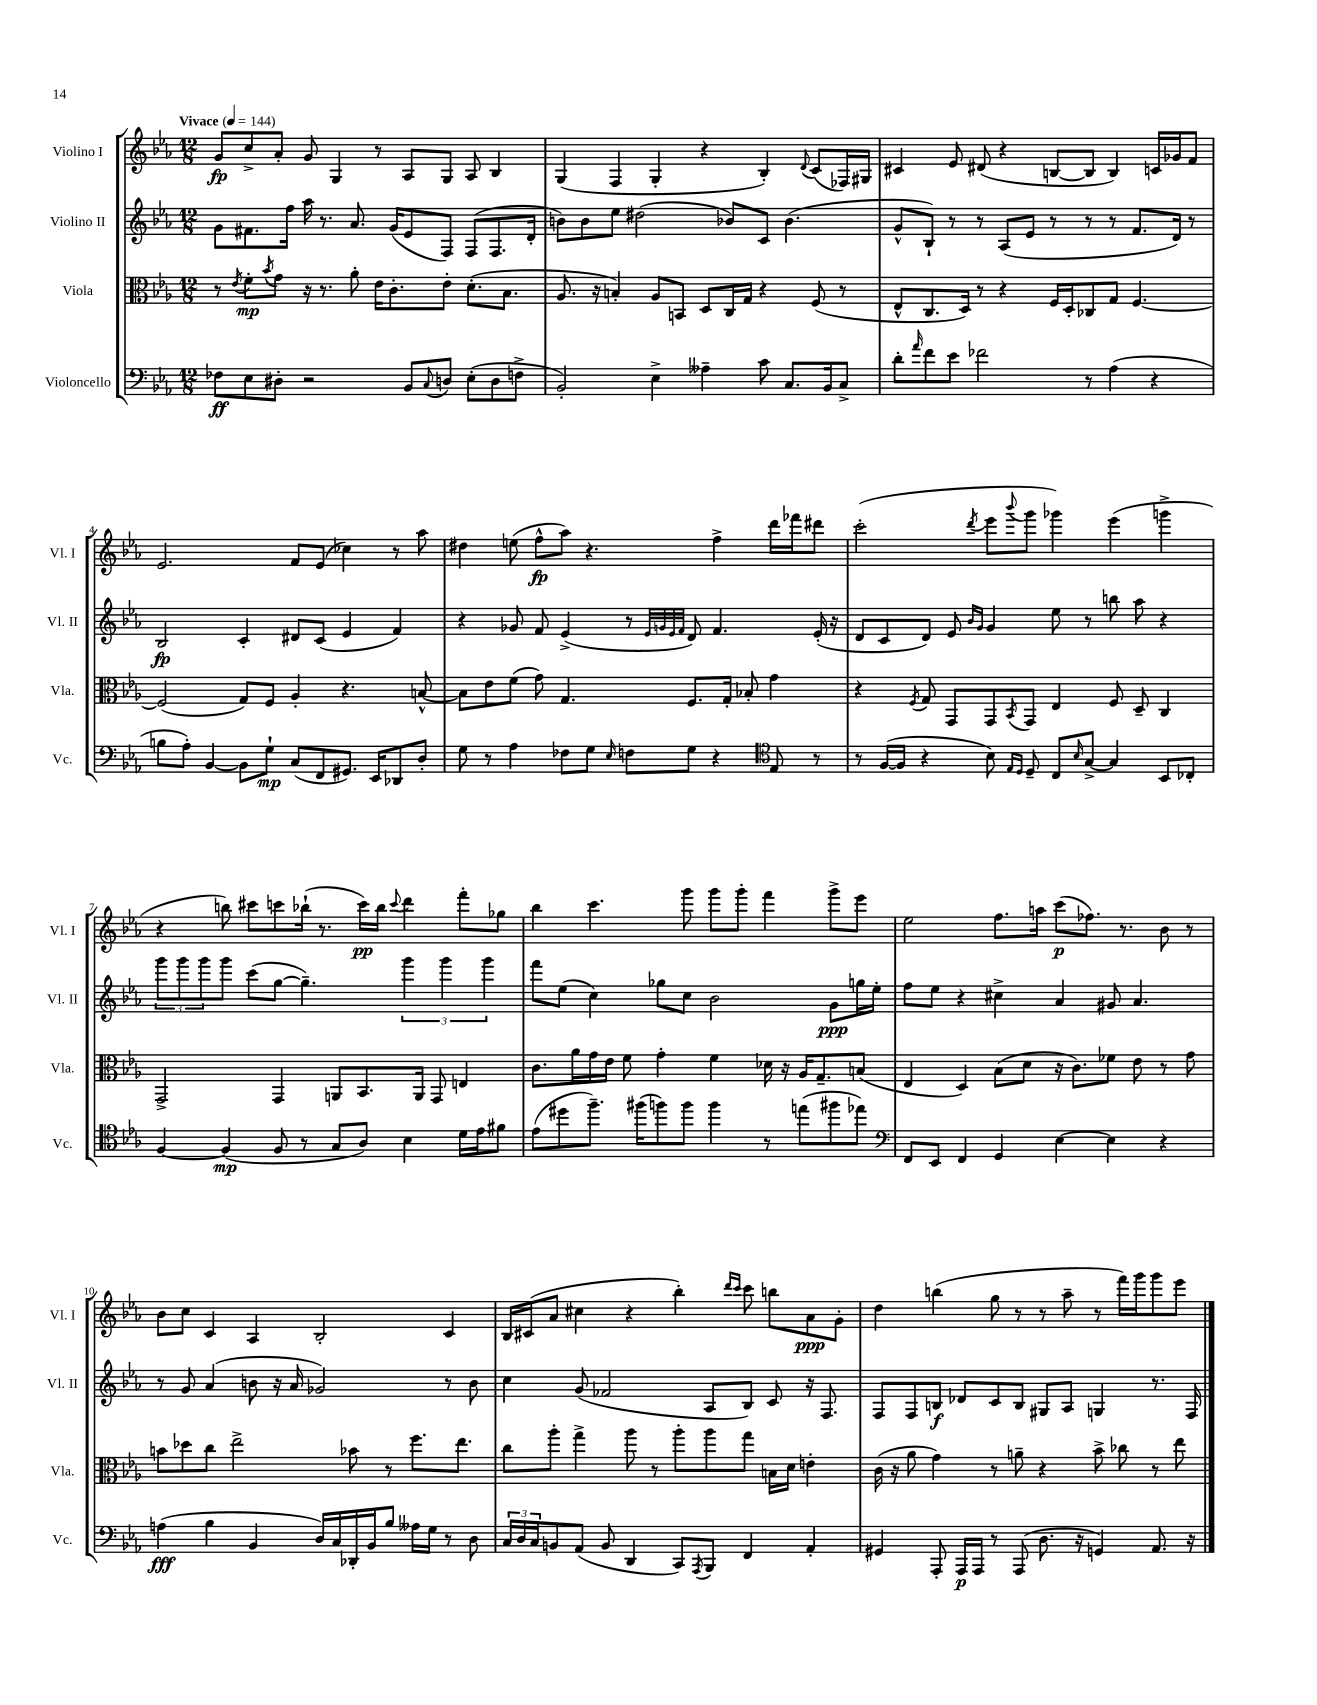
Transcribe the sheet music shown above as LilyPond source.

<<
\new StaffGroup <<
\new Staff = "s0" \with { instrumentName = "Violino I" shortInstrumentName = "Vl. I" } {
    \clef treble \key ees \major \numericTimeSignature \time 12/8 \tempo "Vivace" 4 = 144
    g'8\fp c''8-> aes'8-. g'8 g4 r8 aes8 g8 aes8 bes4 |
    g4( f4 g4-. r4 bes4-.) \appoggiatura { d'8 } c'8( fes16) gis16 |
    cis'4 ees'8 dis'8( r4 b8~ b8 b4) c'16 ges'16 f'8 |
    ees'2. f'8 ees'8( ces''4) r8 aes''8 |
    dis''4 e''8( f''8-^\fp aes''8) r4. f''4-> d'''16 fes'''16 dis'''8 |
    c'''2-.( \acciaccatura { d'''8 } ees'''8 \appoggiatura { bes'''8 } g'''8 ges'''4) ees'''4( g'''4-> |
    r4 b''8) cis'''8 c'''8 bes''16-!( r8. c'''16\pp) bes''16 \appoggiatura { c'''8 } d'''4 f'''8-. ges''8 |
    bes''4 c'''4. g'''8 g'''8 g'''8-. f'''4 g'''8-> ees'''8 |
    ees''2 f''8. a''16 c'''8\p( fes''8.) r8. bes'8 r8 |
    bes'8 c''8 c'4 aes4 bes2-. c'4 |
    bes16 cis'16( aes'8 cis''4 r4 bes''4-.) \grace { d'''16 c'''16 } c'''8 b''8 aes'8\ppp g'8-. |
    d''4 b''4( g''8 r8 r8 aes''8-- r8 f'''16) g'''16 g'''8 ees'''8 \bar "|." |
}
\new Staff = "s1" \with { instrumentName = "Violino II" shortInstrumentName = "Vl. II" } {
    \clef treble \key ees \major \numericTimeSignature \time 12/8
    g'8 fis'8. f''16 aes''16 r8. aes'8. g'16( ees'8 f8) f8( f8. d'16-. |
    b'8) b'8 ees''8 dis''2( bes'8) c'8 bes'4.( |
    g'8-^ bes8-!) r8 r8 aes8( ees'8 r8 r8 r8 f'8. d'16) r8 |
    bes2\fp c'4-. dis'8 c'8( ees'4 f'4) |
    r4 ges'8 f'8 ees'4->( r8 \grace { ees'32 g'32 ees'32 f'32 } d'8) f'4. ees'16-.( r16 |
    d'8 c'8 d'8) ees'8 \grace { bes'16 g'16 } g'4 ees''8 r8 b''8 aes''8 r4 |
    \tuplet 3/2 { g'''8 g'''8 g'''8 } g'''8 c'''8( g''8~ g''4.--) \tuplet 3/2 { g'''4 g'''4 g'''4 } |
    f'''8 ees''8( c''4) ges''8 c''8 bes'2 g'8\ppp g''16 ees''16-. |
    f''8 ees''8 r4 cis''4-> aes'4 gis'8 aes'4. |
    r8 g'8 aes'4( b'8 r16 aes'16 ges'2) r8 b'8 |
    c''4 g'8( fes'2 aes8 bes8) c'8 r16 f8. |
    f8 f8 b8\f des'8 c'8 b8 gis8 aes8 g4 r8. f16 \bar "|." |
}
\new Staff = "s2" \with { instrumentName = "Viola" shortInstrumentName = "Vla." } {
    \clef alto \key ees \major \numericTimeSignature \time 12/8
    r8 \acciaccatura { ees'8 } f'8-.\mp \acciaccatura { bes'8 } g'8 r16 r8. aes'8-. ees'16 c'8.-. ees'8-. d'8.-.( bes8. |
    aes8. r16 b4-.) aes8 b,8 d8 c16 g16 r4 f8( r8 |
    ees8-^ c8. d16) r8 r4 f16 d16-. ces8 g8 f4.~ |
    f2( g8) f8 aes4-. r4. b8~-^ |
    b8 ees'8 f'8( g'8) g4. f8. g16-. bes8-. g'4 |
    r4 \acciaccatura { f8 } g8 g,8 g,8 \acciaccatura { bes,8 } g,8 ees4 f8 d8-- c4 |
    g,2-> g,4 a,8 bes,8. a,16 g,8 e4 |
    c'8. aes'16 g'16 ees'16 f'8 g'4-. f'4 des'16 r16 aes16 g8.-- b8( |
    ees4 d4) bes8( d'8 r16 c'8.) fes'8 ees'8 r8 g'8 |
    b'8 des''8 c''8 ees''2-> bes'8 r8 f''8. ees''8. |
    c''8 aes''8-. g''4-> aes''8 r8 aes''8-. aes''8 g''8 b16 d'16 e'4-. |
    c'16( r16 aes'8 g'4) r8 a'8-- r4 bes'8-> ces''8 r8 ees''8 \bar "|." |
}
\new Staff = "s3" \with { instrumentName = "Violoncello" shortInstrumentName = "Vc." } {
    \clef bass \key ees \major \numericTimeSignature \time 12/8
    fes8\ff ees8 dis8-. r2 bes,8 \appoggiatura { c8 } d8 ees8-.( d8 f8-> |
    bes,2-.) ees4-> aeses4-- c'8 c8. bes,16 c8-> |
    d'8-. \grace { aes'16 } f'8 ees'8 fes'2 r8 aes4( r4 |
    b8 aes8-.) bes,4~ bes,8 g8-!\mp c8( f,8 gis,8.) ees,16 des,8 d8-. |
    g8 r8 aes4 fes8 g8 \grace { ees16 } f8 g8 r4 \clef tenor ees8 r8 |
    r8 f16~( f16 r4 bes8) \grace { ees16 d16 } d8-- c8 \grace { bes16 } g8~-> g4 bes,8 ces8-. |
    f4~ f4\mp( f8 r8 g8 aes8) bes4 d'16 ees'16 fis'8 |
    ees'8( dis''8 f''8.--) fis''16( f''8) f''8 f''4 r8 e''8( fis''8 ees''8) |
    \clef bass f,8 ees,8 f,4 g,4 ees4~ ees4 r4 |
    a4\fff( bes4 bes,4 d16) c16 des,16-. bes,16 bes8 aeses16 g16 r8 d8 |
    \tuplet 3/2 { c16 d16 c16 } b,8 aes,8( b,8 d,4 c,8) \acciaccatura { aes,,8 } bes,,8 f,4 aes,4-. |
    gis,4 aes,,8-. aes,,16\p aes,,16 r8 aes,,8( d8. r16 g,4) aes,8. r16 \bar "|." |
}
>>
>>
